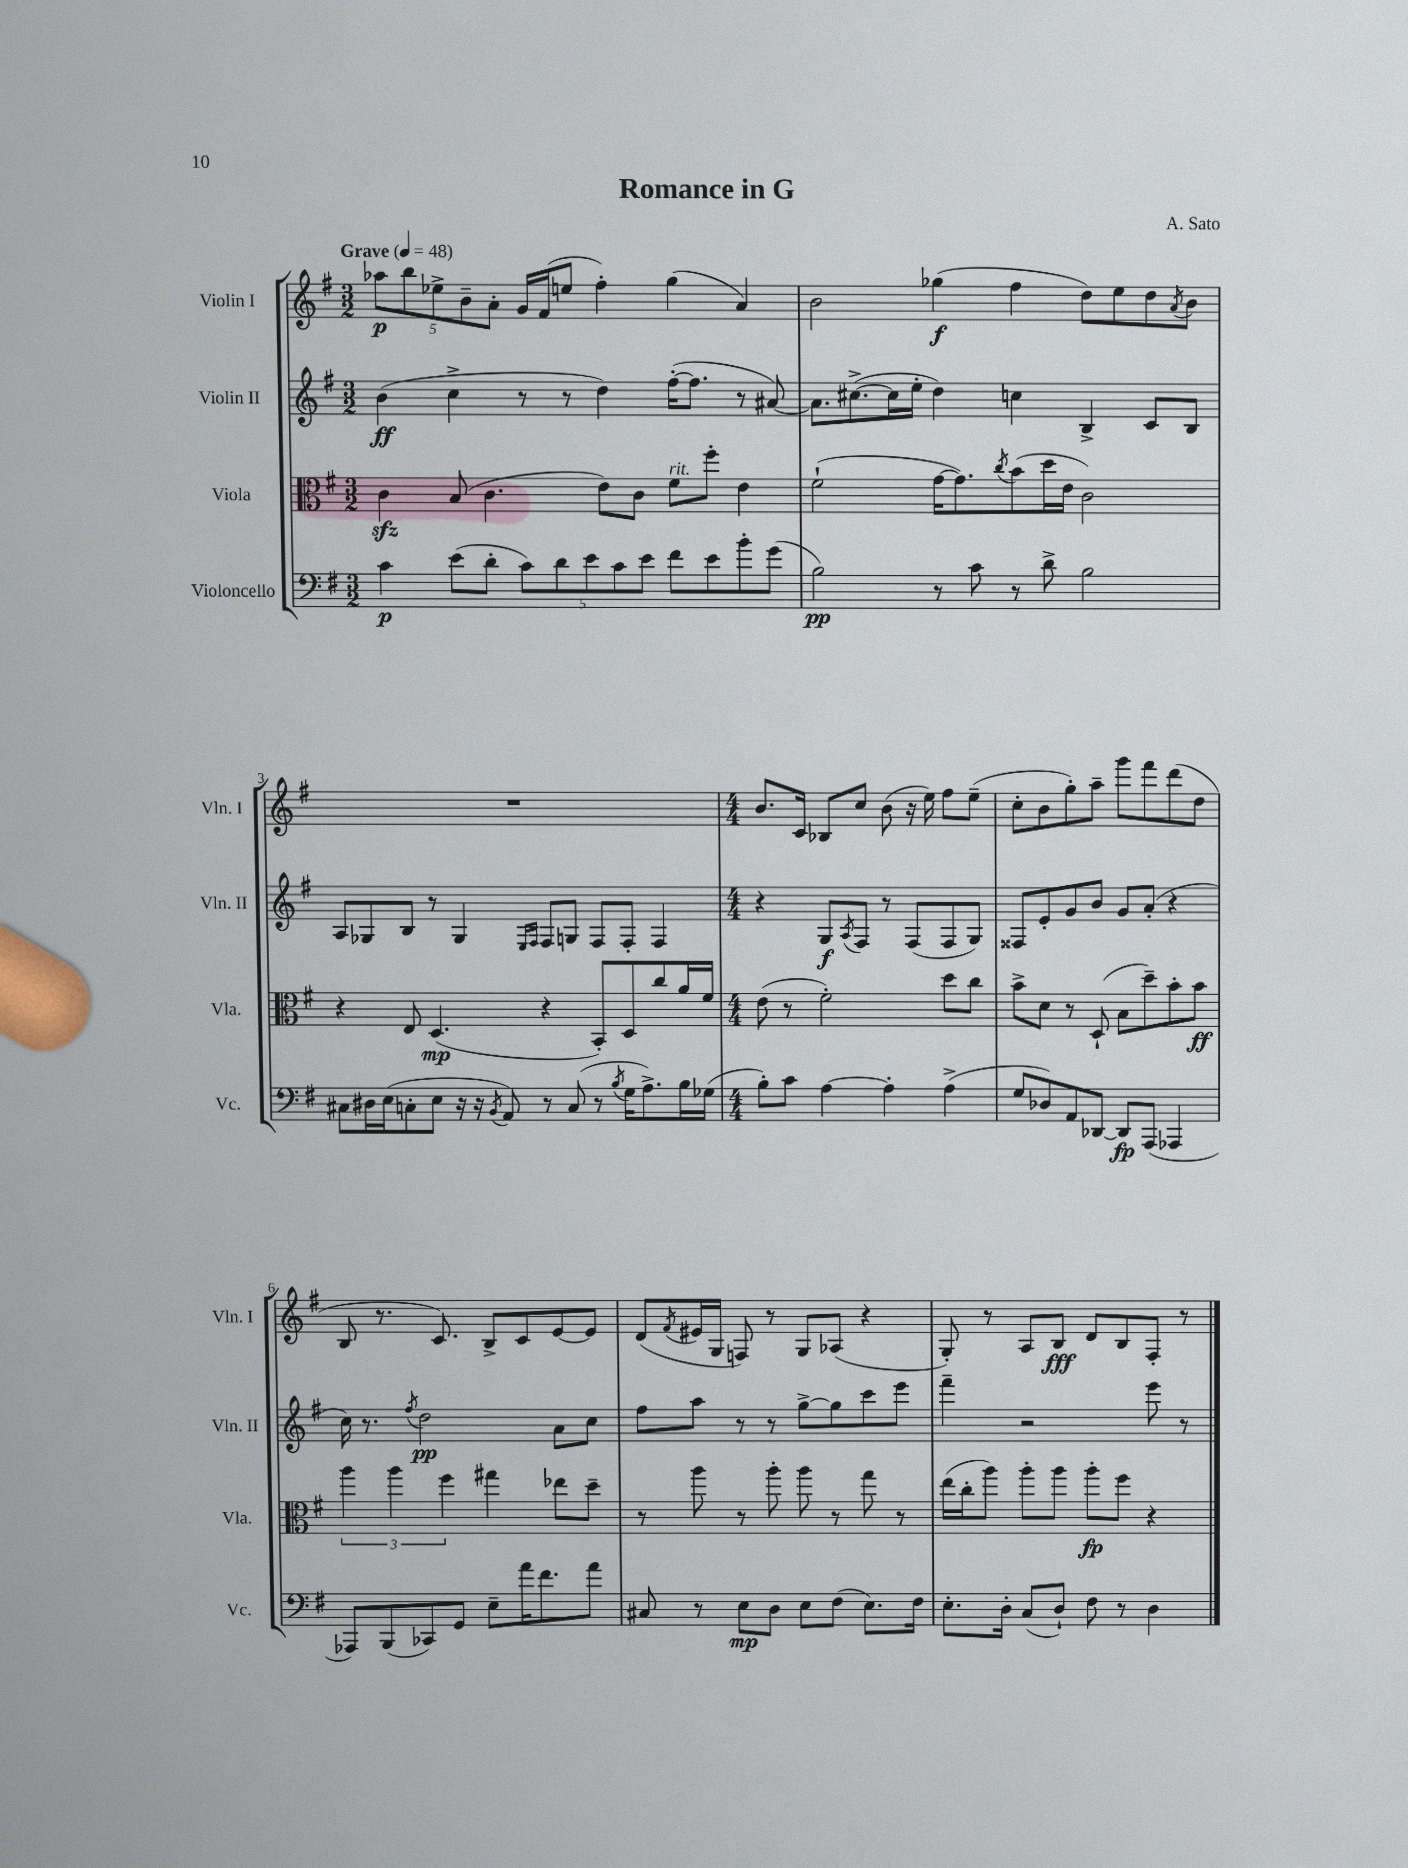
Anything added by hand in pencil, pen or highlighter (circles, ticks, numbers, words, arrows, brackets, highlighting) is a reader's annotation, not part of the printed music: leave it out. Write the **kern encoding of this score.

**kern	**dynam	**kern	**dynam	**kern	**dynam	**kern	**dynam
*part4	*part4	*part3	*part3	*part2	*part2	*part1	*part1
*staff4	*staff4	*staff3	*staff3	*staff2	*staff2	*staff1	*staff1
*I"Violoncello	*	*I"Viola	*	*I"Violin II	*	*I"Violin I	*
*I'Vc.	*	*I'Vla.	*	*I'Vln. II	*	*I'Vln. I	*
*clefF4	*	*clefC3	*	*clefG2	*	*clefG2	*
*k[f#]	*	*k[f#]	*	*k[f#]	*	*k[f#]	*
*M3/2	*	*M3/2	*	*M3/2	*	*M3/2	*
*MM48	*	*MM48	*	*MM48	*	*MM48	*
=1	=1	=1	=1	=1	=1	=1	=1
!	!	!	!	!	!	!LO:TX:a:B:t=Grave	!
4c\	p	4czz\	.	(4b\	ff	10aa-X\L	p
.	.	.	.	.	.	10bb\	.
.	.	.	.	.	.	10ee-X^\	.
(8e\L	.	(8B/	.	4cc^\	.	.	.
.	.	.	.	.	.	10b~\	.
8d'\J	.	4.c\	.	.	.	.	.
.	.	.	.	.	.	10a'\J	.
10c\L)	.	.	.	8r	.	16g/LL	.
.	.	.	.	.	.	(16f#/J	.
10d\	.	.	.	.	.	.	.
.	.	.	.	8r	.	8een/J	.
10e\	.	.	.	.	.	.	.
.	.	8e\L)	.	4dd\)	.	4ff#'\)	.
10c\	.	.	.	.	.	.	.
.	.	8c\J	.	.	.	.	.
10e\J	.	.	.	.	.	.	.
!	!	!LO:TX:a:i:t=rit.	!	!	!	!	!
8f#\L	.	8f#\L	.	([16ff#'\KL	.	(4gg\	.
.	.	.	.	8.ff#\J]	.	.	.
8e\	.	8ff#'\J	.	.	.	.	.
8b'\	.	4e\	.	8r	.	4a/)	.
(8g\J	.	.	.	[8a#X/)	.	.	.
=2	=2	=2	=2	=2	=2	=2	=2
2B\)	pp	(2f#`\	.	8.a#\L]	.	2b\	.
.	.	.	.	([8.cc#X^\	.	.	.
.	.	.	.	16cc#\L]	.	.	.
.	.	.	.	16ee'\JJ	.	.	.
8r	.	[16g\KL	.	4dd\)	.	(4gg-X\	f
.	.	8.g\])	.	.	.	.	.
8c\	.	.	.	.	.	.	.
.	.	8qcc/	.	.	.	.	.
8r	.	(8b\	.	4ccn\	.	4ff#\	.
8d^\	.	16dd\L	.	.	.	.	.
.	.	16e\JJ	.	.	.	.	.
2B\	.	2c\)	.	4B^/	.	8dd\L)	.
.	.	.	.	.	.	8ee\	.
.	.	.	.	8c/L	.	8dd\	.
.	.	.	.	.	.	8qa/	.
.	.	.	.	8B/J	.	8b\J	.
!!LO:LB:g=z
=3	=3	=3	=3	=3	=3	=3	=3
8C#X\L	.	4r	.	8A/L	.	1.r	.
16D#X\L	.	.	.	8G-X/	.	.	.
(16E\J	.	.	.	.	.	.	.
8Cn'\	.	8E/	.	8B/J	.	.	.
8E\J	.	(4.D/	mp	8r	.	.	.
16r	.	.	.	4G-/	.	.	.
16r	.	.	.	.	.	.	.
8qBB/	.	.	.	.	.	.	.
8AA/)	.	.	.	.	.	.	.
.	.	.	.	16qqE/LL	.	.	.
.	.	.	.	16qqF#/JJ	.	.	.
8r	.	4r	.	8F#/L	.	.	.
(8C/	.	.	.	8Gn/J	.	.	.
8r	.	8BB'/L)	.	8F#/L	.	.	.
8qB/	.	.	.	.	.	.	.
16G\KL	.	8D/	.	8F#'/J	.	.	.
8.A^\)	.	.	.	.	.	.	.
.	.	8cc/	.	4F#/	.	.	.
16B\L	.	16a/L	.	.	.	.	.
(16G-X\JJ	.	16f#/JJ	.	.	.	.	.
=4	=4	=4	=4	=4	=4	=4	=4
*M4/4	*	*M4/4	*	*M4/4	*	*M4/4	*
8B'\L)	.	(8e\	.	4r	.	8.b/L	.
8c\J	.	8r	.	.	.	.	.
.	.	.	.	.	.	16c/Jk	.
[4A\	.	2f#'\)	.	8G/L	f	8B-X/L	.
.	.	.	.	8qA/	.	.	.
.	.	.	.	8F#/J	.	8cc/J	.
4A'\]	.	.	.	8r	.	(8b\	.
.	.	.	.	(8F#/L	.	16r	.
.	.	.	.	.	.	16ee\)	.
(4A^\	.	8dd\L	.	8F#/	.	8ff#\L	.
.	.	8cc\J	.	8G/J)	.	(8ee~\J	.
=5	=5	=5	=5	=5	=5	=5	=5
8G/L	.	8b^\L	.	8F##X/L	.	8cc'\L	.
8D-X/)	.	8d\J	.	8e'/	.	8b\	.
8AA/	.	8r	.	8g/	.	8gg'\)	.
[8DD-X/J	.	(8D`/	.	8b/J	.	8aa~\J	.
8DD-/L]	fp	8B\L	.	8g/L	.	8ggg\L	.
(8AAA/J	.	8dd~\)	.	(8a'/J	.	8fff#\	.
4AAA-X/	.	8b'\	.	4r	.	(8ddd\	.
.	.	8b\J	ff	.	.	8dd\J	.
!!LO:LB:g=z
=6	=6	=6	=6	=6	=6	=6	=6
8AAA-X/L)	.	6aa\	.	16cc\)	.	8B/	.
.	.	.	.	8.r	.	.	.
(8BBB/	.	.	.	.	.	8.r	.
.	.	6aa\	.	.	.	.	.
.	.	.	.	8qff#/	.	.	.
8CC-X/)	.	.	.	2dd\	pp	.	.
.	.	.	.	.	.	8.c/)	.
.	.	6ff#\	.	.	.	.	.
8GG/J	.	.	.	.	.	.	.
8E~\L	.	4gg#X\	.	.	.	8B^/L	.
16a\K	.	.	.	.	.	8c/	.
8.f#\	.	.	.	.	.	.	.
.	.	8ee-X\L	.	8a\L	.	[8e/	.
8a\J	.	8dd~\J	.	8cc\J	.	8e/J]	.
=7	=7	=7	=7	=7	=7	=7	=7
8C#X/	.	8r	.	8ff#\L	.	(8d/L	.
.	.	.	.	.	.	8qf#/	.
8r	.	8aa\	.	8aa\J	.	16e#X/L	.
.	.	.	.	.	.	16G/JJ	.
8E\L	mp	8r	.	8r	.	8Fn/)	.
8D\J	.	8aa'\	.	8r	.	8r	.
8E\L	.	8aa\	.	[8gg^\L	.	8G/L	.
(8F#\J	.	8r	.	8gg\]	.	(8A-X/J	.
8.E\L)	.	8gg\	.	8ccc\	.	4r	.
.	.	8r	.	8eee\J	.	.	.
16F#\Jk	.	.	.	.	.	.	.
=8	=8	=8	=8	=8	=8	=8	=8
8.E'\L	.	(16ee\LL	.	4fff#~\	.	8G'/)	.
.	.	16cc'\J	.	.	.	.	.
.	.	8aa\J)	.	.	.	8r	.
16D'\Jk	.	.	.	.	.	.	.
(8C/L	.	8aa'\L	.	2r	.	8A/L	.
8D`/J)	.	8aa\J	.	.	.	8B/J	fff
8F#\	.	8aa'\L	fp	.	.	8d/L	.
8r	.	8ff#\J	.	.	.	8B/	.
4D\	.	4r	.	8eee\	.	8F#'/J	.
.	.	.	.	8r	.	8r	.
==	==	==	==	==	==	==	==
*-	*-	*-	*-	*-	*-	*-	*-
